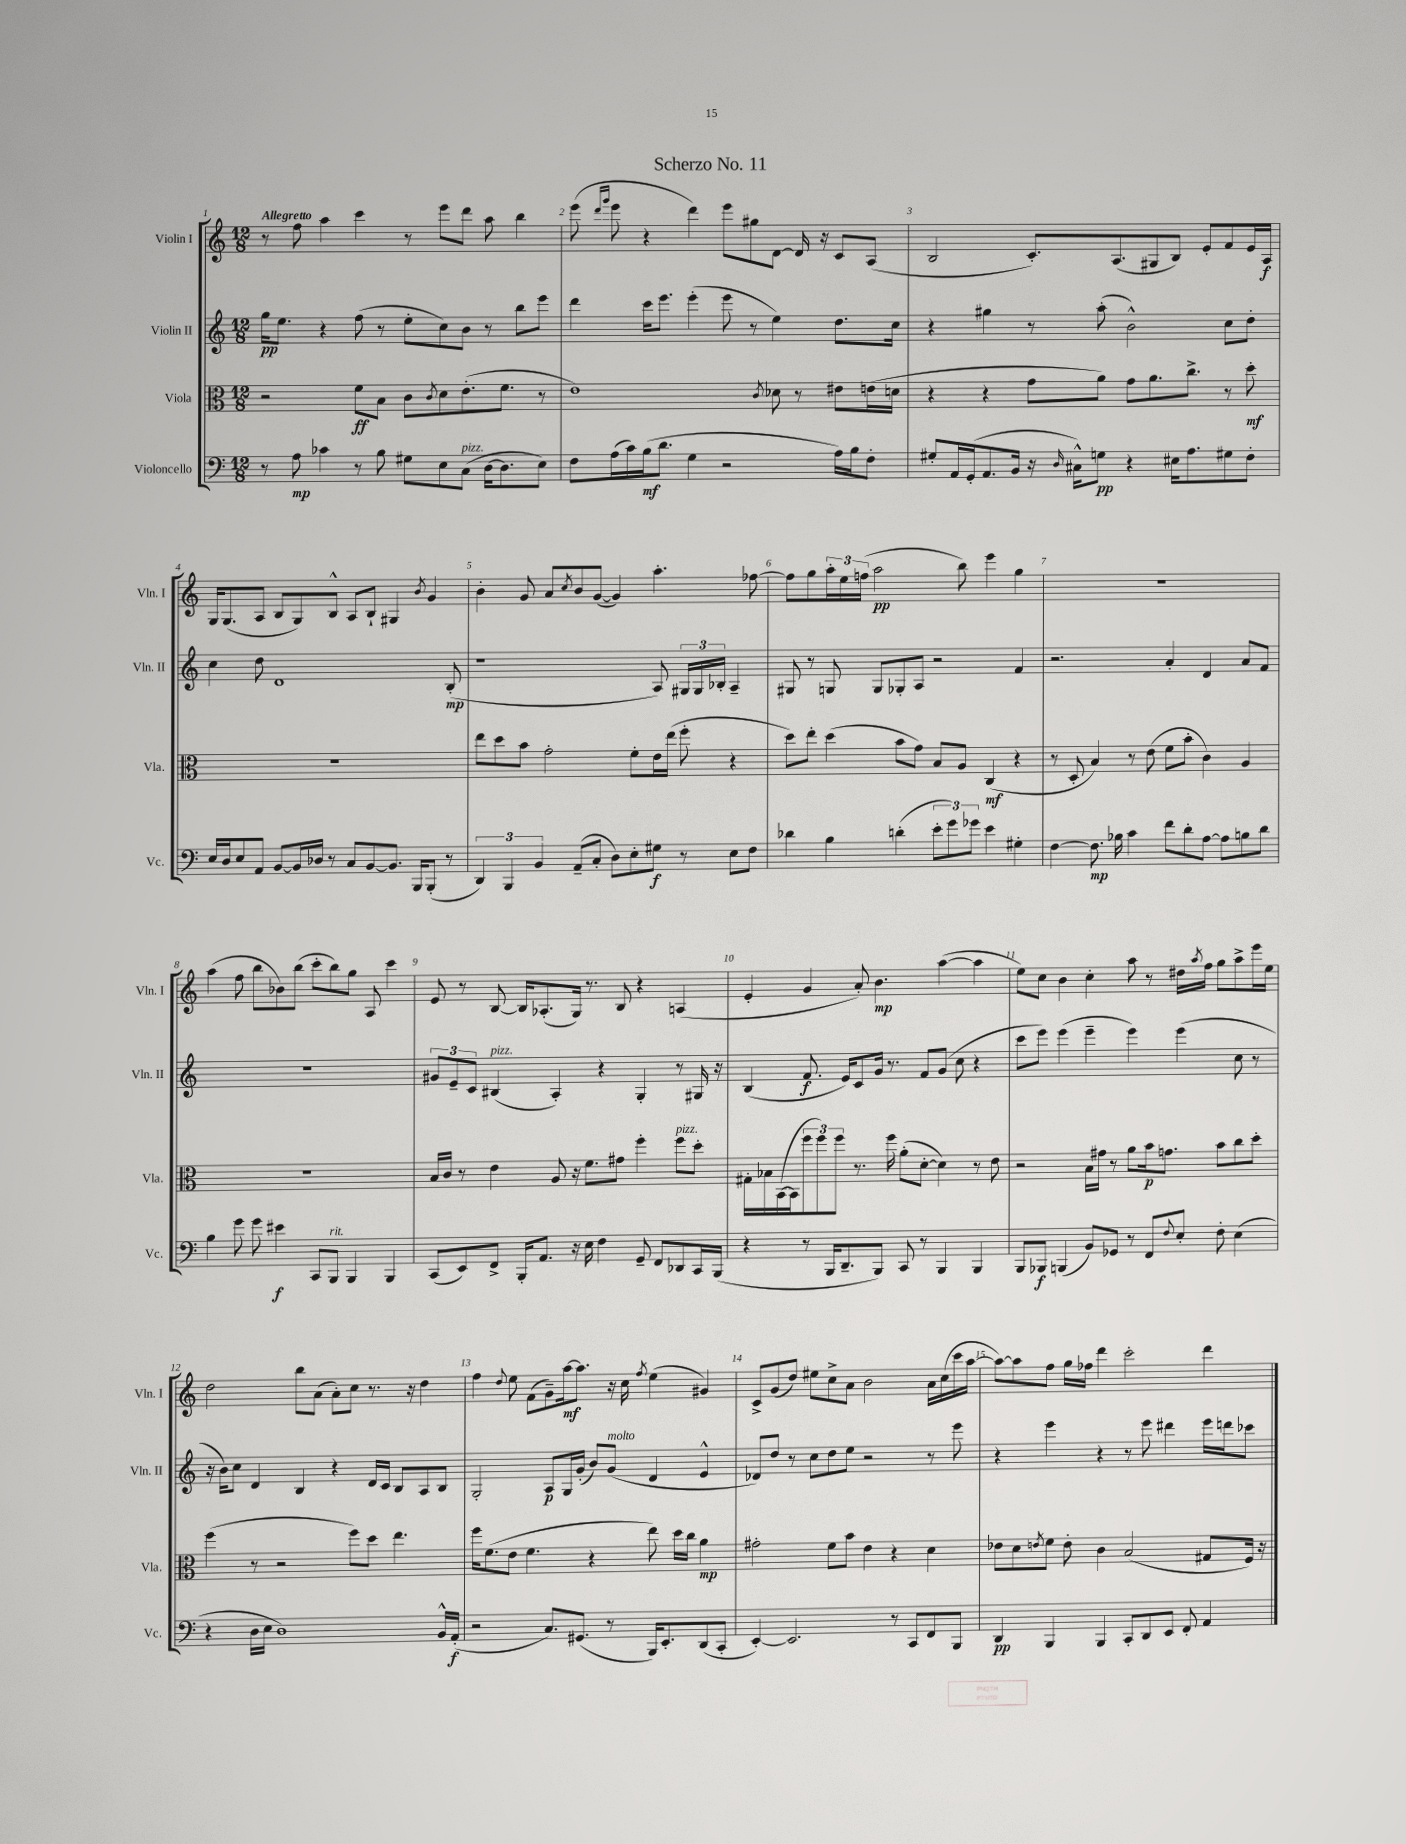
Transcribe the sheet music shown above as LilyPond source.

\header { title = "Scherzo No. 11" }
<<
\new StaffGroup <<
\new Staff = "s0" \with { instrumentName = "Violin I" shortInstrumentName = "Vln. I" } {
    \clef treble \key c \major \numericTimeSignature \time 12/8 \tempo "Allegretto"
    r8 f''8 a''4 c'''4 r8 e'''8 d'''8 a''8 b''4 |
    e'''8( \grace { d'''16 g'''16 } e'''8 r4 d'''4) e'''8 gis''8 d'8~ d'16 r16 c'8 a8( |
    b2 c'8.-.) a8.( gis8 b8) e'8-. f'8 e'16 a16\f |
    g16 g8.( a8 b8 g8) b8-^ a8 b8-! gis4 \acciaccatura { b'8 } g'4 |
    b'4-. g'8 a'8 \acciaccatura { c''8 } b'8 g'8~( g'4) a''4.-. fes''8~ |
    fes''8 g''8 \tuplet 3/2 { a''16-. e''16 f''16( } a''2\pp b''8) e'''4 g''4 |
    R1. |
    a''4( f''8 b''8 bes'8) b''8( c'''8-. b''8) g''8 a8 c'''4 |
    e'8 r8 b8~ b16 aes8.-.( g16) r8. b8 r4 a4( |
    e'4-. g'4 a'8-.) b'4.\mp a''4~( a''4 |
    e''8) c''8 b'4 c''4-. a''8 r8 dis''16 \acciaccatura { a''8 } f''16 g''8 a''8-> e'''16 e''16 |
    d''2 b''8 a'8( a'8-.) c''8 r8. r16 d''4 |
    f''4 \appoggiatura { d''8 } e''8 f'8( g'8--) a''16~\mf a''8. r16 c''16 \acciaccatura { f''8 } e''4( gis'4) |
    c'8-> g'8( d''8) eis''8 c''8-> a'8 b'2 a'16 c''16( c'''16 a''16~ |
    a''8~) a''8 f''8 g''16 fes''16 d'''4 c'''2-. d'''4 \bar "|." |
}
\new Staff = "s1" \with { instrumentName = "Violin II" shortInstrumentName = "Vln. II" } {
    \clef treble \key c \major \numericTimeSignature \time 12/8
    g''16\pp e''8. r4 f''8( r8 e''8-. c''8) b'8 r8 b''8 e'''8 |
    d'''4 c'''16 e'''8. e'''4-.( e'''8 r8 e''4) d''8. c''16 |
    r4 gis''4 r8 a''8-.( b'2-^) c''8 d''8-. |
    c''4 d''8 d'1 b8-.\mp( |
    r1 a8) \tuplet 3/2 { gis16 gis16 bes16-. } a4-- |
    gis8 r8 g8 g8 ges8-. a8 r2 f'4 |
    r2. a'4-. d'4 a'8 f'8 |
    R1. |
    \tuplet 3/2 { gis'8 e'8-- c'8 } bis4^\markup { \italic "pizz." }( a4-.) r4 g4-. r8 gis16 r16 |
    b4( f'8.\f e'16) c'8 g'16 r8. f'8 g'8( c''8 r4 |
    c'''8 e'''8) e'''4( e'''4-- e'''4) e'''4( c''8 r8 |
    r16 b'16) c''8 d'4 b4 r4 d'16 c'16 b8 a8 b8 |
    g2-. a8\p g16 g'16-.( b'8) g'8^\markup { \italic "molto" }( d'4 e'4-^ |
    des'8) d''8 r8 c''8 d''8 e''8 r2 r8 e'''8 |
    r4 e'''4 r4 r8 e'''8 dis'''4 e'''16 d'''16 ces'''8 \bar "|." |
}
\new Staff = "s2" \with { instrumentName = "Viola" shortInstrumentName = "Vla." } {
    \clef alto \key c \major \numericTimeSignature \time 12/8
    r2 f'8\ff b8 c'8 \acciaccatura { c'8 } d'8 e'8.-.( f'8. r8 |
    e'1) \acciaccatura { c'8 } des'8 r8 eis'8 e'16( d'16 |
    r4 r4 g'8 a'8) g'8 a'8. c''8.-> r8 d''8-.\mf |
    R1. |
    e''8 d''8 b'8 g'2-. f'8-. e'16 e''16( f''8-. r4 |
    d''8) e''8-. d''4( b'8 g'8) b8 a8 c4\mf( r4 |
    r8 d8-. b4) r8 e'8( f'8 b'8-. c'4) a4 |
    R1. |
    b16 c'16 r8 e'4 a8 r16 f'8. gis'8 f''4-. f''8^\markup { \italic "pizz." } d''8-. |
    gis16-. bes16 b,16~( b,16 \tuplet 3/2 { f''8 f''8) f''8 } r8. f''16 a'8-.( d'8~-. d'4) r8 e'8 |
    r2 b16 gis'16 r8 a'8 b'16\p g'8. b'8 c''8 d''8-. |
    f''4( r8 r2 f''8) d''8 e''4. |
    f''16 f'8.( e'8 f'4. r4 e''8) d''16 c''16 a'4\mp |
    gis'2-. f'8 b'8 e'4 r4 d'4 |
    ees'8 d'8 \acciaccatura { e'8 } f'8 e'8-. c'4 b2( gis8 f16) r16 \bar "|." |
}
\new Staff = "s3" \with { instrumentName = "Violoncello" shortInstrumentName = "Vc." } {
    \clef bass \key c \major \numericTimeSignature \time 12/8
    r8 a8\mp ces'4 r8 b8 gis8 e8 c8^\markup { \italic "pizz." }( d16~ d8. e8) |
    f8 a16( c'16) b16\mf( d'8. g4 r2 a16) b16 f8-. |
    gis8-. a,16 g,16-.( a,8. b,16 r16 \grace { d16 } cis16-^) g8\pp r4 eis16 a8. gis8 f8-. |
    e16 d16 e8 a,8 b,8~ b,16 des16 r8 c8 b,8~ b,8. b,,16 b,,8-.( r8 |
    \tuplet 3/2 { d,4) b,,4 b,4 } a,8--( c8-. d8) e8-. gis8\f r8 e8 f8 |
    des'4 b4 d'4-.( \tuplet 3/2 { e'8-. g'8) ges'8 } e'4 gis4-. |
    f4~ f8.\mp bes16 c'4 f'8 d'8-. a8~ a8 b8 d'8 |
    b4 g'8 g'8 eis'4\f c,8 b,,8^\markup { \italic "rit." } b,,4 b,,4 |
    c,8( e,8) f,8-> b,,16-. a,8. r16 e16 f4 g,8-- f,8 des,8 c,16 b,,16( |
    r4 r8 b,,16 d,8.-- b,,8) c,8 r8 b,,4 b,,4 |
    b,,8 bes,,8\f b,,4( b,8) ges,8 r8 f,8 \appoggiatura { f8 } e8-. f8-. e4( |
    r4 d16 e16 d1) b,16-^ a,16-.\f( |
    r2 c8.) gis,8.( r8 b,,16) e,8.-. d,8( c,8-. |
    e,4~-.) e,2. r8 c,8 f,8 b,,8 |
    d,4\pp b,,4 b,,4 c,8-. d,8 e,8 f,8-. a,4 \bar "|." |
}
>>
>>
\layout { \context { \Score \override BarNumber.break-visibility = ##(#f #t #t) barNumberVisibility = #all-bar-numbers-visible } }
